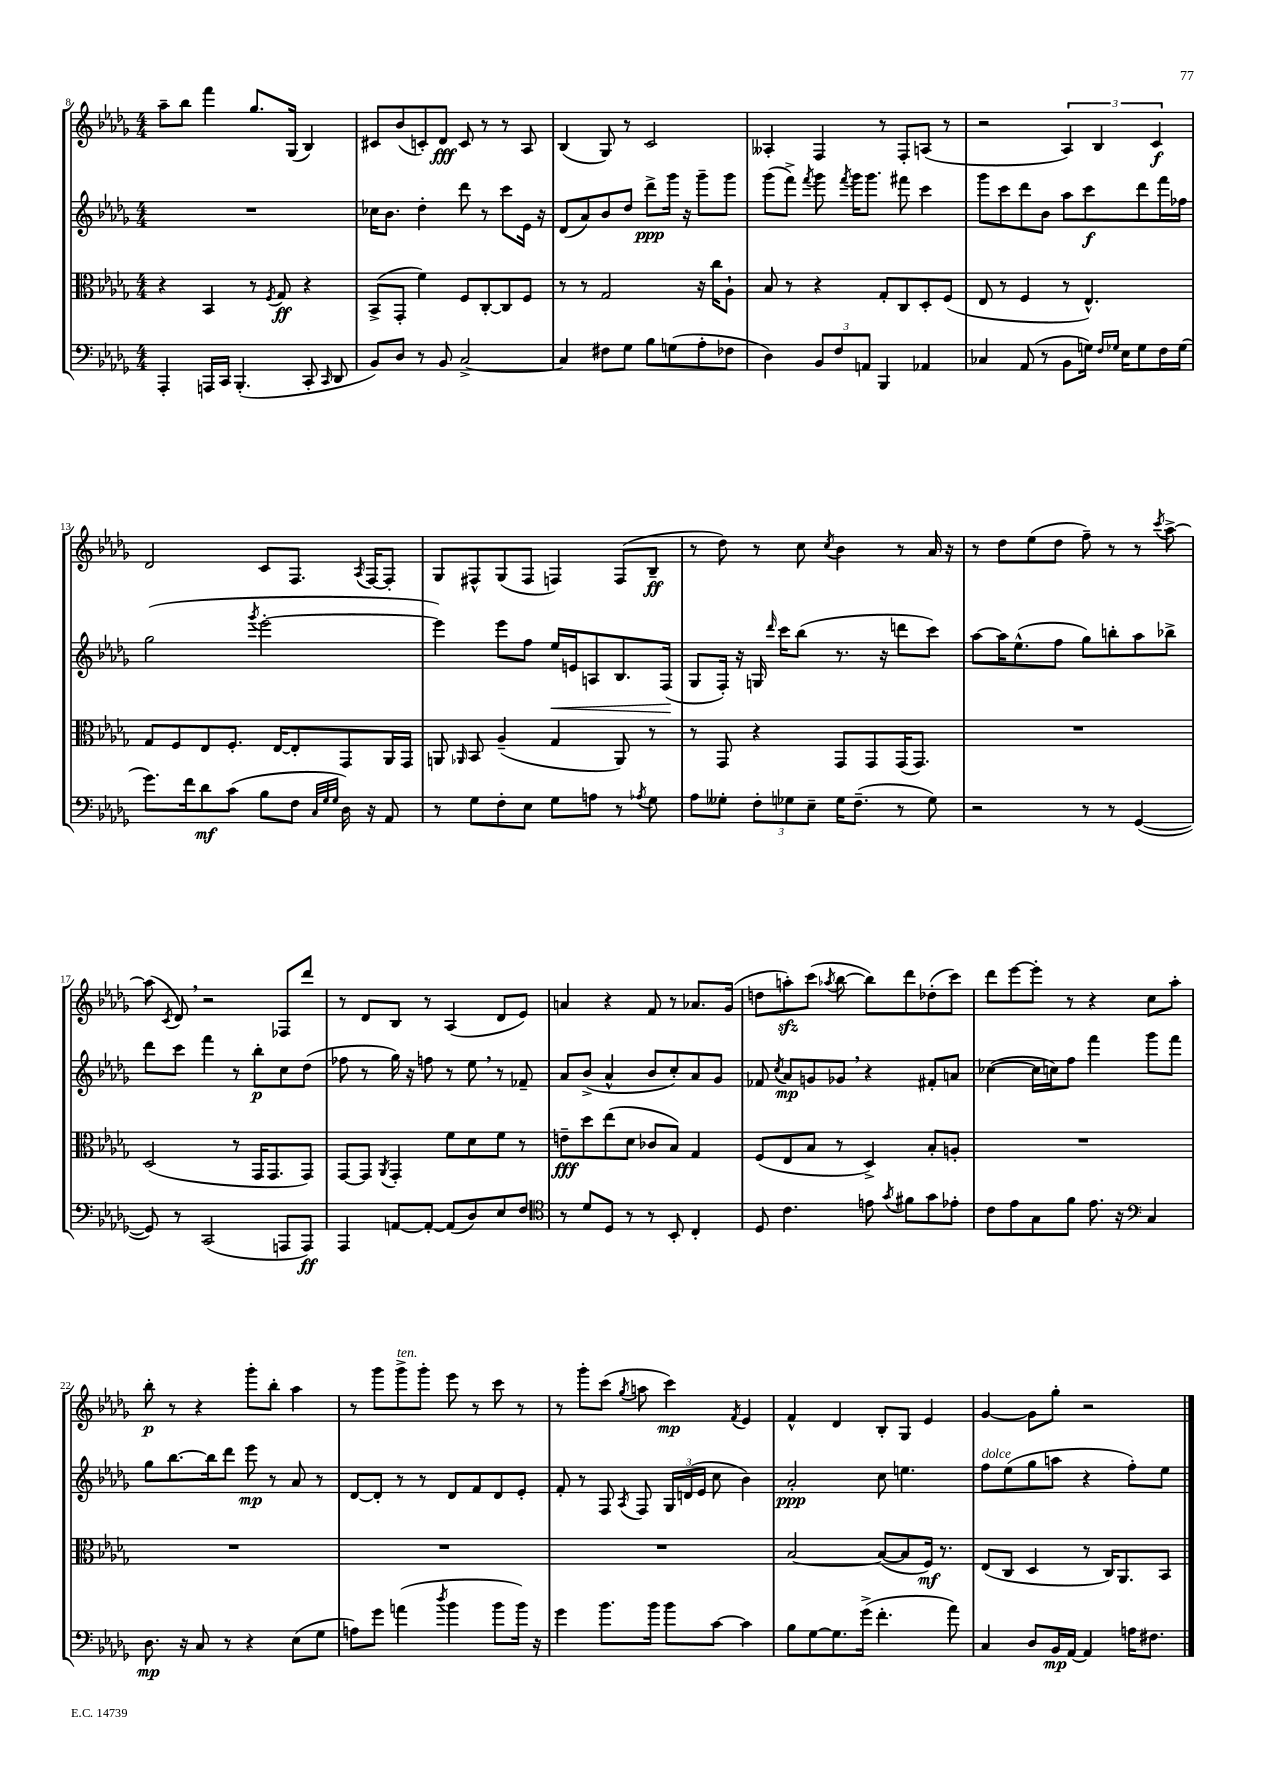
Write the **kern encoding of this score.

**kern	**kern	**kern	**kern
*staff4	*staff3	*staff2	*staff1
*clefF4	*clefC3	*clefG2	*clefG2
*k[b-e-a-d-g-]	*k[b-e-a-d-g-]	*k[b-e-a-d-g-]	*k[b-e-a-d-g-]
*M4/4	*M4/4	*M4/4	*M4/4
4AAA-'	4r	1r	8aa-~
.	.	.	8bb-
16AAA	4BB-	.	4fff
16CC	.	.	.
(4.BBB-'	.	.	.
.	8r	.	8.gg-
.	8qF	.	.
.	8G-	.	.
.	.	.	(16G-
8CC'	4r	.	4B-)
16qqCC	.	.	.
8DD-	.	.	.
=	=	=	=
8BB-)	(8BB-^	16cc-	8c#
.	.	8.b-	.
8D-	8GG-'	.	(8b-
8r	4f)	4dd-'	8c')
8BB-	.	.	8d-
[2C^	8F	8ddd-	8c
.	[8C'	8r	8r
.	8C]	8ccc	8r
.	8F	16e-	8A-
.	.	16r	.
=	=	=	=
4C]	8r	(8d-	(4B-
.	8r	8a-)	.
8F#	2G-	8b-	8G-)
8G-	.	8dd-	8r
8B-	.	8ddd-^	2c
(8G	.	16ggg-	.
.	.	16r	.
8A-'	16r	8ggg-~	.
.	16cc	.	.
8F-	8A-`	8ggg-	.
=	=	=	=
4D-)	8B-	(8ggg-	4A--'
.	8r	8fff^)	.
.	.	8qfff	.
12BB-	4r	8ggg-	4F
12F	.	.	.
.	.	8qfff	.
.	.	16ggg-	.
12AA	.	.	.
.	.	8.ggg-	.
4BBB-	8G-'	.	8r
.	8C	8fff#	8F'
4AA-	8D-'	4ccc	(8A
.	(8F	.	8r
=	=	=	=
4C-	8E-	8ggg-	2r
.	8r	8ccc	.
(8AA-	4F	8ddd-	.
8r	.	8b-	.
8BB-	8r	8aa-	6A-)
16G)	4.E-^^)	8ccc	.
.	.	.	6B-
16qqF	.	.	.
16qqG-	.	.	.
16E-	.	.	.
8G-	.	8ddd-	.
.	.	.	6c
16F	.	16fff	.
(16G-	.	16ff-	.
=	=	=	=
8.g-)	8G-	(2gg-	2d-
.	8F	.	.
16f	.	.	.
8d-	8E-	.	.
(8c	8.F'	.	.
.	.	8qggg-	.
8B-	.	[2eee-'	8c
.	[16E-	.	.
8F	8E-']	.	8.F
32qqC	.	.	.
32qqG-	.	.	.
32qqG-	.	.	.
16D-)	8GG-	.	.
.	.	.	8qA-
16r	.	.	[16F
8AA-	16AA-	.	8F']
.	16GG-	.	.
=	=	=	=
8r	8AA	4eee-])	8G-
.	16qqAA-	.	.
8G-	8BB-	.	8F#^^
8F'	(4A-~	8eee-	(8G-
8E-	.	8ff	8F#
8G-	4G-	16ee-	4F)
.	.	16e	.
8A	.	8A	.
8r	8AA-)	8.B-	(8F
8qA-	.	.	.
8G-	8r	.	8B-~
.	.	(16F	.
=	=	=	=
8A-	8r	8G-	8r
8G--'	8GG-	16F')	8dd-)
.	.	16r	.
12F'	4r	16G	8r
.	.	16qqddd-	.
.	.	16ccc	.
12G-	.	.	.
.	.	(8bb-	8cc
12E-~	.	.	.
.	.	.	8qcc
16G-	8GG-	8.r	4b-
(8.F~	.	.	.
.	8GG-	.	.
.	.	16r	.
8r	(16GG-	8ddd	8r
.	8.GG-)	.	.
8G-)	.	8ccc)	16a-
.	.	.	16r
=	=	=	=
2r	1r	[8aa-	8r
.	.	16aa-]	8dd-
.	.	(8.ee-^^	.
.	.	.	(8ee-
.	.	8ff	8dd-
8r	.	8gg-)	8ff~)
8r	.	8bb'	8r
([4GG-	.	8aa-	8r
.	.	.	8qccc
.	.	8bb-^	[8aa-^
=	=	=	=
8GG-])	(2D-	8ddd-	(8aa-]
.	.	.	8qc
8r	.	8ccc	8d-)
(2CC	.	4fff	2r
.	8r	8r	.
.	16GG-	8bb-'	.
.	8.GG-	.	.
8AAA	.	8cc	8F-
8AAA)	8GG-)	(8dd-	8ddd-
=	=	=	=
4AAA-	[8GG-	8ff-	8r
.	8GG-]	8r	8d-
.	8qAA-	.	.
[8AA	4GG-'	16gg-)	8B-
.	.	16r	.
8AA'_	.	8ff	8r
(8AA]	8f	8r	(4A-
8D-)	8d-	8ee-	.
8E-	8f	8r	8d-
8F	8r	8f-~	8e-)
=	=	=	=
*clefC4	*	*	*
8r	8e~	8a-	4a
8d-	8dd-	(8b-^	.
8D-	(8ee-	4a-^^	4r
8r	8d-	.	.
8r	8c-	8b-	8f
8BB-'	8B-)	8cc')	8r
4C'	4G-	8a-	8.a-
.	.	8g-	.
.	.	.	(16g-
=	=	=	=
8D-	(8F	8f-	8dd
.	.	8qcc	.
4.c	8E-	8a-	8aa')
.	8B-	8g	(8ccc
.	.	.	8qaa-
.	8r	8g-	[8bb-
8e	4D-^)	4r	8bb-])
8qg-	.	.	.
8f#	.	.	8ddd-
8g-	8B-'	8f#'	(8dd-'
8e-'	8A'	8a	8ccc)
=	=	=	=
8c	1r	([4cc-	8ddd-
8e-	.	.	[8eee-
8G-	.	16cc-]	8eee-']
.	.	16cc)	.
8f	.	8ff	8r
8.e-	.	4fff	4r
16r	.	.	.
*clefF4	*	*	*
4C	.	8ggg-	8cc
.	.	8fff	8aa-'
=	=	=	=
8.D-	1r	8gg-	8bb-'
.	.	[8.bb-	8r
16r	.	.	.
8C	.	.	4r
.	.	16bb-]	.
8r	.	8ddd-	.
4r	.	8eee-	8ggg-'
.	.	8r	8bb-'
(8E-	.	8a-	4aa-
8G-	.	8r	.
=	=	=	=
8A)	1r	[8d-	8r
8g-	.	8d-']	8ggg-
(4a	.	8r	8ggg-^
.	.	8r	8ggg-'
8qdd-	.	.	.
4b-	.	8d-	8eee-
.	.	8f	8r
8b-	.	8d-	8ccc
16b-)	.	8e-'	8r
16r	.	.	.
=	=	=	=
4g-	1r	8f'	8r
.	.	8r	8ggg-'
8.b-	.	8F	(8ccc
.	.	8qA-	8qgg-
.	.	8F	8aa
16b-	.	.	.
8b-	.	24G-	4ccc)
.	.	(24d	.
.	.	24e-	.
[8c	.	8cc	.
.	.	.	8qf
4c]	.	4b-)	4e-
=	=	=	=
8B-	[2B-	2a-'	4f^^
[8G-	.	.	.
8.G-]	.	.	4d-
(16g-^	.	.	.
4.f'	(8B-_	8cc	8B-'
.	8B-]	4.ee	8G-
.	16F)	.	4e-
.	8.r	.	.
8a-)	.	.	.
=	=	=	=
4C	(8E-	8ff	[4g-
.	8C	(8ee-	.
8D-	4D-	8gg-	8g-]
16BB-	.	8aa	8gg-'
[16AA-	.	.	.
4AA-]	8r	4r	2r
.	16C)	.	.
.	8.AA-	.	.
16A	.	8ff')	.
8.F#	.	.	.
.	8BB-	8ee-	.
==	==	==	==
*-	*-	*-	*-
